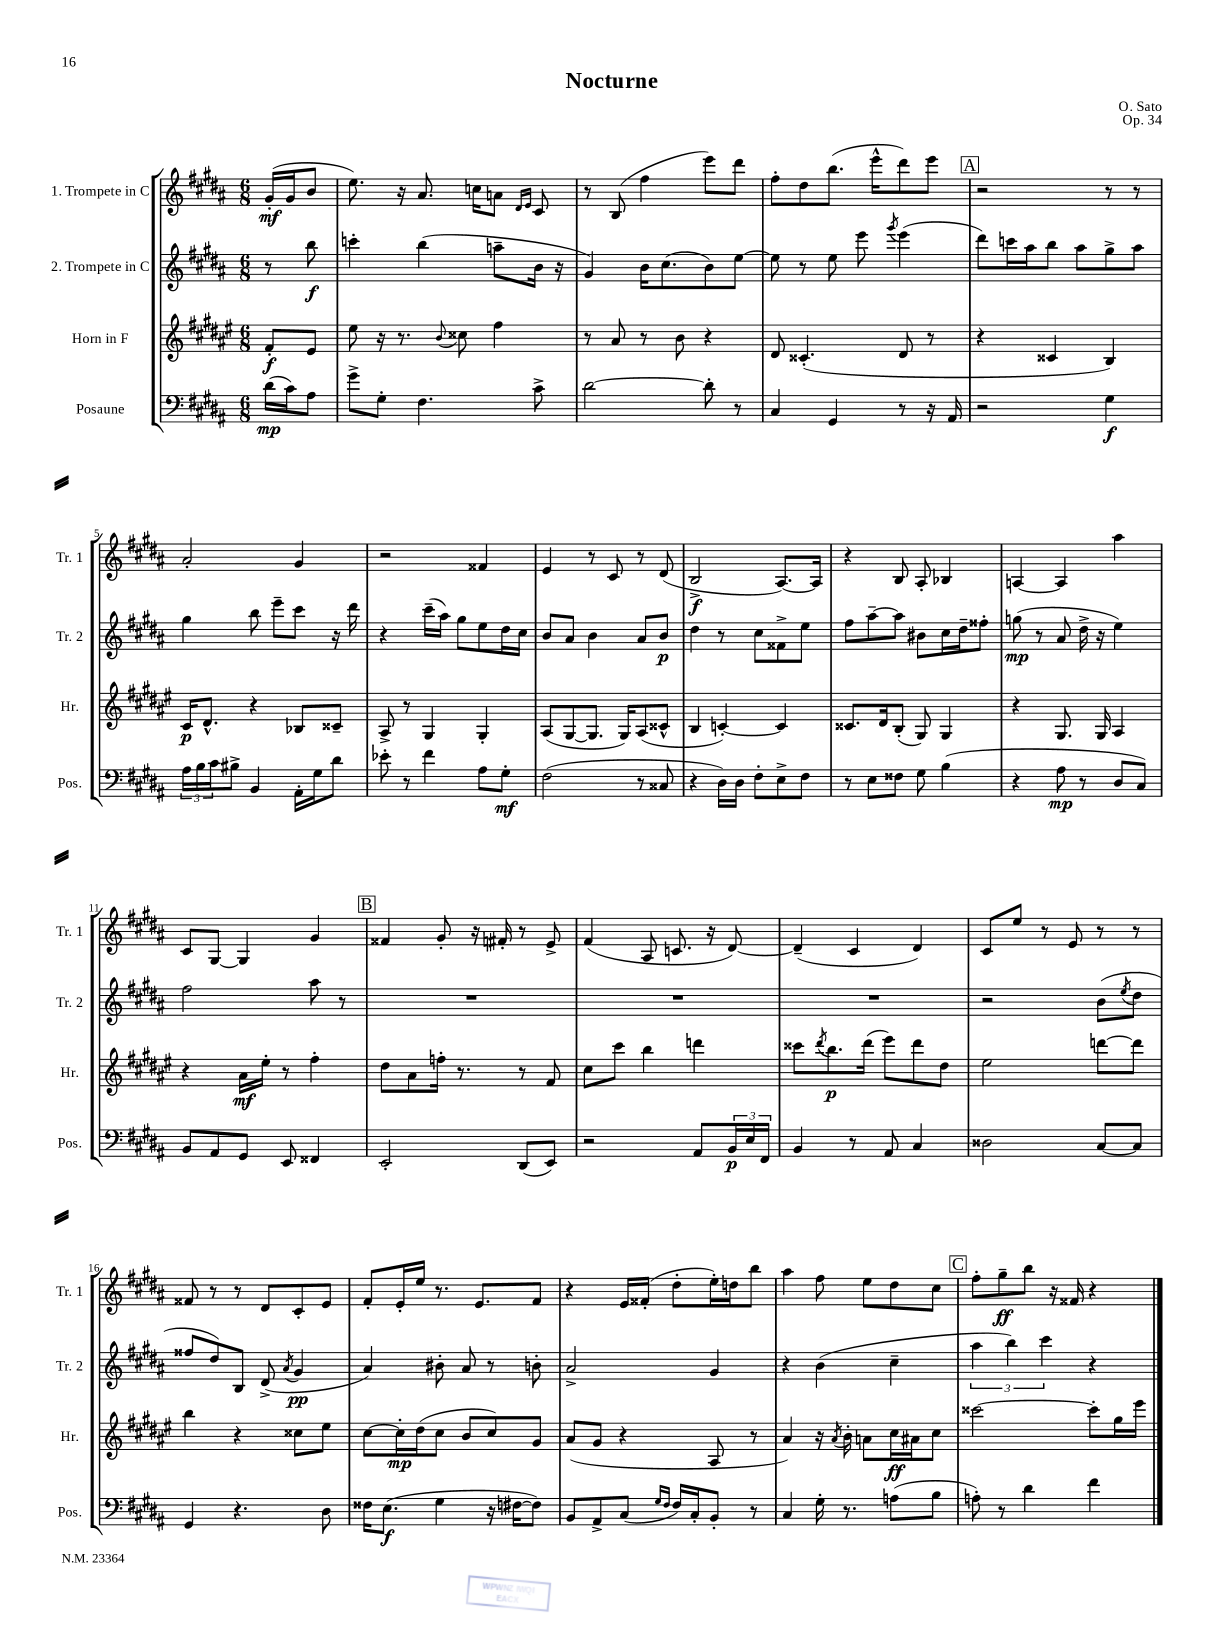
\header { title = "Nocturne" composer = "O. Sato" opus = "Op. 34" }
<<
\new StaffGroup <<
\new Staff = "s0" \with { instrumentName = "1. Trompete in C" shortInstrumentName = "Tr. 1" } {
    \clef treble \key b \major \numericTimeSignature \time 6/8 \partial 4
    gis'16-.\mf( gis'16 b'8 |
    e''8.) r16 ais'8. c''16 a'8 \grace { dis'16 e'16 } cis'8 |
    r8 b8( fis''4 e'''8) dis'''8 |
    fis''8-. dis''8 b''8.( e'''16-^ dis'''8) e'''8 |
    \mark \markup { \box "A" } r2 r8 r8 |
    ais'2-. gis'4 |
    r2 fisis'4 |
    e'4 r8 cis'8 r8 dis'8( |
    b2->\f ais8.~) ais16 |
    r4 b8 ais8-. bes4 |
    a4~ a4 ais''4 |
    cis'8 gis8~ gis4 gis'4 |
    \mark \markup { \box "B" } fisis'4 gis'8-. r16 fis'16-. r8 e'8-> |
    fis'4( ais8 c'8. r16 dis'8~) |
    dis'4--( cis'4 dis'4) |
    cis'8 e''8 r8 e'8 r8 r8 |
    fisis'8 r8 r8 dis'8 cis'8-. e'8 |
    fis'8-. e'16-. e''16 r8. e'8. fis'8 |
    r4 e'16 fisis'16-.( dis''8-. e''16-.) d''16 b''8 |
    ais''4 fis''8 e''8 dis''8 cis''8 |
    \mark \markup { \box "C" } fis''8-. gis''8--\ff b''8 r16 fisis'16 r4 \bar "|." |
}
\new Staff = "s1" \with { instrumentName = "2. Trompete in C" shortInstrumentName = "Tr. 2" } {
    \clef treble \key b \major \numericTimeSignature \time 6/8 \partial 4
    r8 b''8\f |
    c'''4-. b''4( a''8-- b'16 r16 |
    gis'4) b'16 cis''8.( b'8) e''8~ |
    e''8 r8 e''8 e'''8 \acciaccatura { gis'''8 } e'''4( |
    \mark \markup { \box "A" } dis'''8) c'''16 ais''16 b''8 ais''8 gis''8-> ais''8 |
    gis''4 b''8 e'''8-- cis'''8 r16 dis'''16 |
    r4 cis'''16--( ais''16) gis''8 e''8 dis''16 cis''16 |
    b'8 ais'8 b'4 ais'8 b'8\p |
    dis''4 r8 cis''8 fisis'8-> e''8 |
    fis''8 ais''8~-- ais''8 bis'8 cis''16 dis''16-- fisis''8-. |
    g''8\mp( r8 ais'8 dis''16-> r16 e''4) |
    fis''2 ais''8 r8 |
    \mark \markup { \box "B" } R2. |
    R2. |
    R2. |
    r2 b'8( \acciaccatura { e''8 } dis''8 |
    fisis''8 dis''8) b8 dis'8->( \acciaccatura { ais'8 } gis'4\pp |
    ais'4) bis'8-. ais'8 r8 b'8-. |
    ais'2-> gis'4 |
    r4 b'4( cis''4-- |
    \mark \markup { \box "C" } \tuplet 3/2 { ais''4 b''4) cis'''4 } r4 \bar "|." |
}
\new Staff = "s2" \with { instrumentName = "Horn in F" shortInstrumentName = "Hr." } {
    \clef treble \key fis \major \numericTimeSignature \time 6/8 \partial 4
    fis'8-.\f eis'8 |
    eis''8 r16 r8. \appoggiatura { b'8 } cisis''8 fis''4 |
    r8 ais'8 r8 b'8 r4 |
    dis'8 cisis'4.-.( dis'8 r8 |
    \mark \markup { \box "A" } r4 cisis'4 b4) |
    cis'16\p dis'8.-^ r4 bes8 cisis'8-- |
    ais8-> r8 gis4 gis4-. |
    ais8( gis8~ gis8. gis16) ais8( cisis'8-^ |
    b4 c'4~-.) c'4 |
    cisis'8. dis'16 b8-.( gis8) gis4 |
    r4 gis8. gis16 ais4 |
    r4 ais'16\mf eis''16-. r8 fis''4-. |
    \mark \markup { \box "B" } dis''8 ais'8 f''16-. r8. r8 fis'8 |
    cis''8 cis'''8 b''4 d'''4 |
    cisis'''8 \acciaccatura { dis'''8 } b''8.\p dis'''16( eis'''8) dis'''8 dis''8 |
    eis''2 d'''8~ d'''8 |
    b''4 r4 cisis''8 eis''8 |
    cis''8~ cis''16-.\mp dis''16( cis''8 b'8 cis''8) gis'8 |
    ais'8( gis'8 r4 ais8 r8 |
    ais'4) r16 \acciaccatura { ais'8 } b'16-. a'8 cis''16\ff ais'16 cis''8 |
    \mark \markup { \box "C" } cisis'''2~ cisis'''8-. gis''16 eis'''16 \bar "|." |
}
\new Staff = "s3" \with { instrumentName = "Posaune" shortInstrumentName = "Pos." } {
    \clef bass \key b \major \numericTimeSignature \time 6/8 \partial 4
    dis'16\mp( cis'16) ais8 |
    gis'8-> gis8-. fis4. cis'8-> |
    dis'2~ dis'8-. r8 |
    cis4 gis,4 r8 r16 ais,16 |
    \mark \markup { \box "A" } r2 gis4\f |
    \tuplet 3/2 { ais16 b16 cis'16 } bis8-> b,4 ais,16-. gis16 dis'8 |
    ees'8-. r8 fis'4 ais8 gis8-.\mf |
    fis2( r8 cisis8 |
    r4 dis16) dis16 fis8-. e8-> fis8 |
    r8 e8 fisis8 gis8 b4( |
    r4 ais8\mp r8 dis8 cis8) |
    b,8 ais,8 gis,8 e,8 fisis,4 |
    \mark \markup { \box "B" } e,2-. dis,8( e,8) |
    r2 ais,8 \tuplet 3/2 { b,16\p e16 fis,16 } |
    b,4 r8 ais,8 cis4 |
    disis2 cis8~ cis8 |
    gis,4 r4. dis8 |
    fisis16 e8.\f( gis4 r16 fis16~ fis8) |
    b,8 ais,8-> cis8( \grace { gis16 fis16 } fis16) cis16-. b,8-. r8 |
    cis4 gis16-. r8. a8( b8 |
    \mark \markup { \box "C" } a8-.) r8 dis'4 fis'4 \bar "|." |
}
>>
>>
